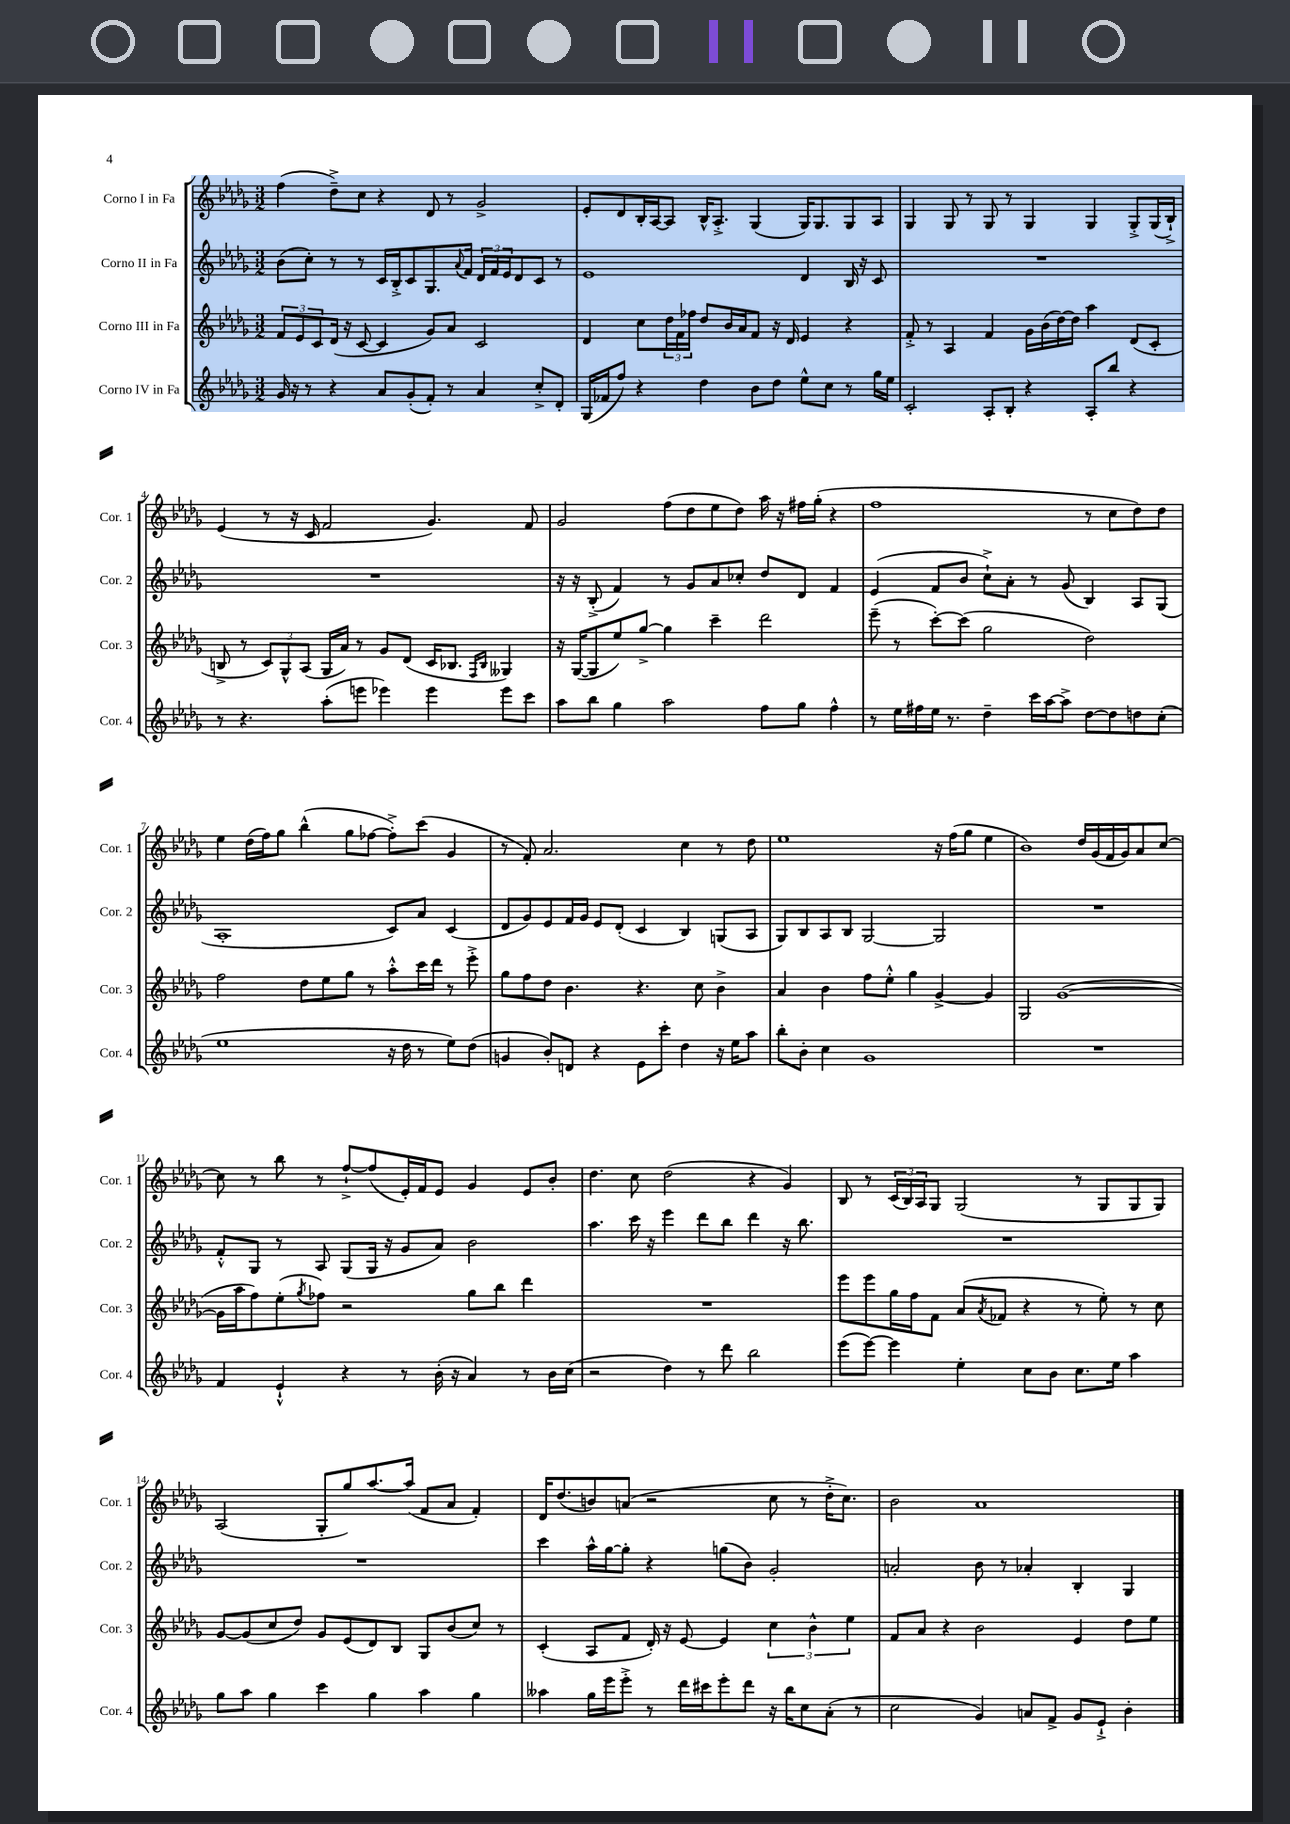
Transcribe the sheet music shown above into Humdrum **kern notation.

**kern	**kern	**kern	**kern
*staff4	*staff3	*staff2	*staff1
*clefG2	*clefG2	*clefG2	*clefG2
*k[b-e-a-d-g-]	*k[b-e-a-d-g-]	*k[b-e-a-d-g-]	*k[b-e-a-d-g-]
*M3/2	*M3/2	*M3/2	*M3/2
16g-	12f	(8b-	(4ff
16r	.	.	.
.	12e-	.	.
8r	.	8cc')	.
.	12c	.	.
4r	(16d-	8r	8dd-~^)
.	16r	.	.
.	[8c	8r	8cc
8a-	4c]	16c	4r
.	.	16B-'^	.
(8g-'	.	8c	.
8f')	8g-)	8.G-	8d-
8r	8a-	.	8r
.	.	8qqa-	.
.	.	16f	.
4a-	2c	24d-	2g-^
.	.	24f	.
.	.	24e-	.
.	.	8d-	.
8cc'^	.	8c	.
8d-'	.	8r	.
=	=	=	=
(16G-	4d-	1e-	8e-'
16f-	.	.	.
8ff)	.	.	8d-
4r	8cc	.	16B-'
.	.	.	[16A-
.	24dd-	.	8A-]
.	24f	.	.
.	24ff-	.	.
4dd-	8dd-	.	16B-^^
.	.	.	8.A-'^
.	16b-	.	.
.	16a-	.	.
8b-	8f	.	(4G-
8dd-	16r	.	.
.	16d-	.	.
8ee-^^	4e-	4d-	16G-)
.	.	.	8.G-
8cc	.	.	.
8r	4r	16B-	8G-
.	.	16r	.
16gg-	.	8c	8A-
16ee-	.	.	.
=	=	=	=
2c'	8f'^	1.r	4G-
.	8r	.	.
.	4A-	.	8G-
.	.	.	8r
8A-'	4f	.	8G-
8B-'	.	.	8r
4r	16g-	.	4G-
.	(16b-	.	.
.	[16dd-)	.	.
.	16dd-]	.	.
8A-'	4aa-	.	4G-
8bb-	.	.	.
4r	(8d-	.	8G-'^
.	8c'	.	(16G-
.	.	.	16B-`^)
=	=	=	=
8r	8B^	1.r	(4e-
4.r	8r	.	.
.	12c)	.	8r
.	12G-^^	.	.
.	.	.	16r
.	(12A-	.	.
.	.	.	16c
(8aa-'	16G-	.	2f
.	16a-)	.	.
8eee	8r	.	.
4eee-)	8g-	.	.
.	(8d-	.	.
4eee-	16c	.	4.g-)
.	8.B-	.	.
.	16qqF	.	.
.	16qqB-	.	.
8eee-	4G--)	.	.
8ccc	.	.	8f
=	=	=	=
8aa-	16r	16r	2g-
.	([16G-	16r	.
8bb-	8G-]	(8B-'^	.
4gg-	8ee-)	4f)	.
.	[8gg-^	.	.
2aa-	4gg-]	8r	(8ff
.	.	8g-	8dd-
.	4ccc~	8a-	8ee-
.	.	8cc-'	8dd-)
8ff	2ddd-	8dd-	16aa-
.	.	.	16r
8gg-	.	8d-	16ff#
.	.	.	(16gg-'
4ff^^	.	4f	4r
=	=	=	=
8r	(8eee-~	(4e-	1ff
16ee-	8r	.	.
16ff#	.	.	.
16ee-	[8ccc')	8f	.
8.r	.	.	.
.	(8ccc]	8b-	.
4dd-~	2gg-	8cc`^)	.
.	.	8a-'	.
16ccc	.	8r	.
[16aa-	.	.	.
8aa-^]	.	(8g-	.
[8dd-	2dd-)	4B-)	8r
8dd-]	.	.	8cc
8dd	.	8A-	8dd-)
(8cc'	.	(8G-	8dd-
=	=	=	=
1ee-	2ff	1A-'	4ee-
.	.	.	(16dd-
.	.	.	16ff)
.	.	.	8gg-
.	8dd-	.	(4bb-^^
.	8ee-	.	.
.	8gg-	.	8gg-
.	8r	.	[8ff-
16r	8aa-'^^	8c)	8ff-'^])
16dd-	.	.	.
8r	16ccc	8a-	(8ccc
.	16ddd-	.	.
8ee-)	8r	(4c	4g-
(8dd-	8eee-'^	.	.
=	=	=	=
4g	8gg-	8d-	8r
.	8ff	8g-)	8f')
8b-')	8dd-	8e-	2.a-
8d	4.b-	16f	.
.	.	16g-	.
4r	.	8e-	.
.	.	(8d-'	.
8e-	4.r	4c	.
8ccc'	.	.	.
4dd-	.	4B-)	4cc
.	8cc	.	.
16r	4b-^	(8G	8r
16ee-	.	.	.
8aa-	.	8A-	8dd-
=	=	=	=
8bb-'	4a-	8G-)	1ee-
8b-'	.	8B-	.
4cc	4b-	8A-	.
.	.	8B-	.
1g-	8ff	[2G-	.
.	8ee-'^^	.	.
.	4gg-	.	.
.	[4g-^	2G-]	16r
.	.	.	(16ff
.	.	.	8gg-
.	4g-]	.	4ee-
=	=	=	=
1.r	2G-	1.r	1b-)
.	([1g-	.	.
.	.	.	16dd-
.	.	.	(16g-
.	.	.	16f
.	.	.	16g-)
.	.	.	8a-
.	.	.	[8cc
=	=	=	=
4f	16g-]	8f'^^	8cc]
.	16aa-	.	.
.	8ff)	8G-	8r
4e-`^^	(8ee-'	8r	8bb-
.	8qgg-	.	.
.	8ff-)	8A-	8r
4r	2r	(8G-	[8ff`^
.	.	16G-	(8ff]
.	.	16r	.
8r	.	8g-	16e-')
.	.	.	16f
(16b-'	.	8a-)	8e-
16r	.	.	.
4a-)	8gg-	2b-	4g-
.	8bb-	.	.
8r	4ddd-	.	8e-
16b-	.	.	8b-'
(16cc	.	.	.
=	=	=	=
2r	1.r	4.aa-	4.dd-
.	.	16ccc	8cc
.	.	16r	.
4dd-)	.	4eee-	(2dd-
8r	.	8ddd-	.
8ddd-	.	8bb-	.
2bb-	.	4ddd-	4r
.	.	16r	4g-)
.	.	8.bb-	.
=	=	=	=
(8eee-	8eee-	1.r	8B-
[8eee-)	8eee-	.	8r
4eee-]	16gg-	.	(24c
.	.	.	24B-)
.	16ff	.	.
.	.	.	24A-
.	8f	.	8G-
4ee-'	(8a-	.	(2G-
.	8qa-	.	.
.	8f-	.	.
8cc	4r	.	.
8b-	.	.	.
8.cc	8r	.	8r
.	8ee-')	.	8G-
16ee-	.	.	.
4aa-	8r	.	8G-
.	8cc	.	8G-)
=	=	=	=
8gg-	[8g-	1.r	(2A-
8aa-	(8g-]	.	.
4gg-	8cc	.	.
.	8dd-)	.	.
4ccc	8g-	.	8G-'
.	(8e-	.	8gg-)
4gg-	8d-)	.	[8.aa-
.	8B-	.	.
.	.	.	(16aa-]
4aa-	8G-	.	8f
.	(8b-	.	8a-
4gg-	8cc)	.	4f')
.	8r	.	.
=	=	=	=
4aa--	(4c'	4ccc	16d-
.	.	.	(8.dd-
16gg-	8A-	16aa-^^	8b)
16eee-	.	[16gg-	.
8eee-'^	8f	8gg-']	(8a
8r	16d-')	4r	2r
.	16r	.	.
16ddd-	[8e-	.	.
16ccc#	.	.	.
8eee-'	4e-]	(8gg	.
8ddd-	.	8b-)	.
16r	6cc	2g-'	8cc
16bb-	.	.	.
8cc	.	.	8r
.	6b-^^	.	.
(8a-'	.	.	16dd-'^
.	.	.	8.cc)
.	6ee-	.	.
8r	.	.	.
=	=	=	=
2cc	8f	2a'	2b-
.	8a-	.	.
.	4r	.	.
4g-)	2b-	8b-	1a-
.	.	8r	.
8a	.	4a-'	.
8f^	.	.	.
8g-	4e-	4B-'	.
8e-`^	.	.	.
4b-'	8dd-	4G-	.
.	8ee-	.	.
==	==	==	==
*-	*-	*-	*-
